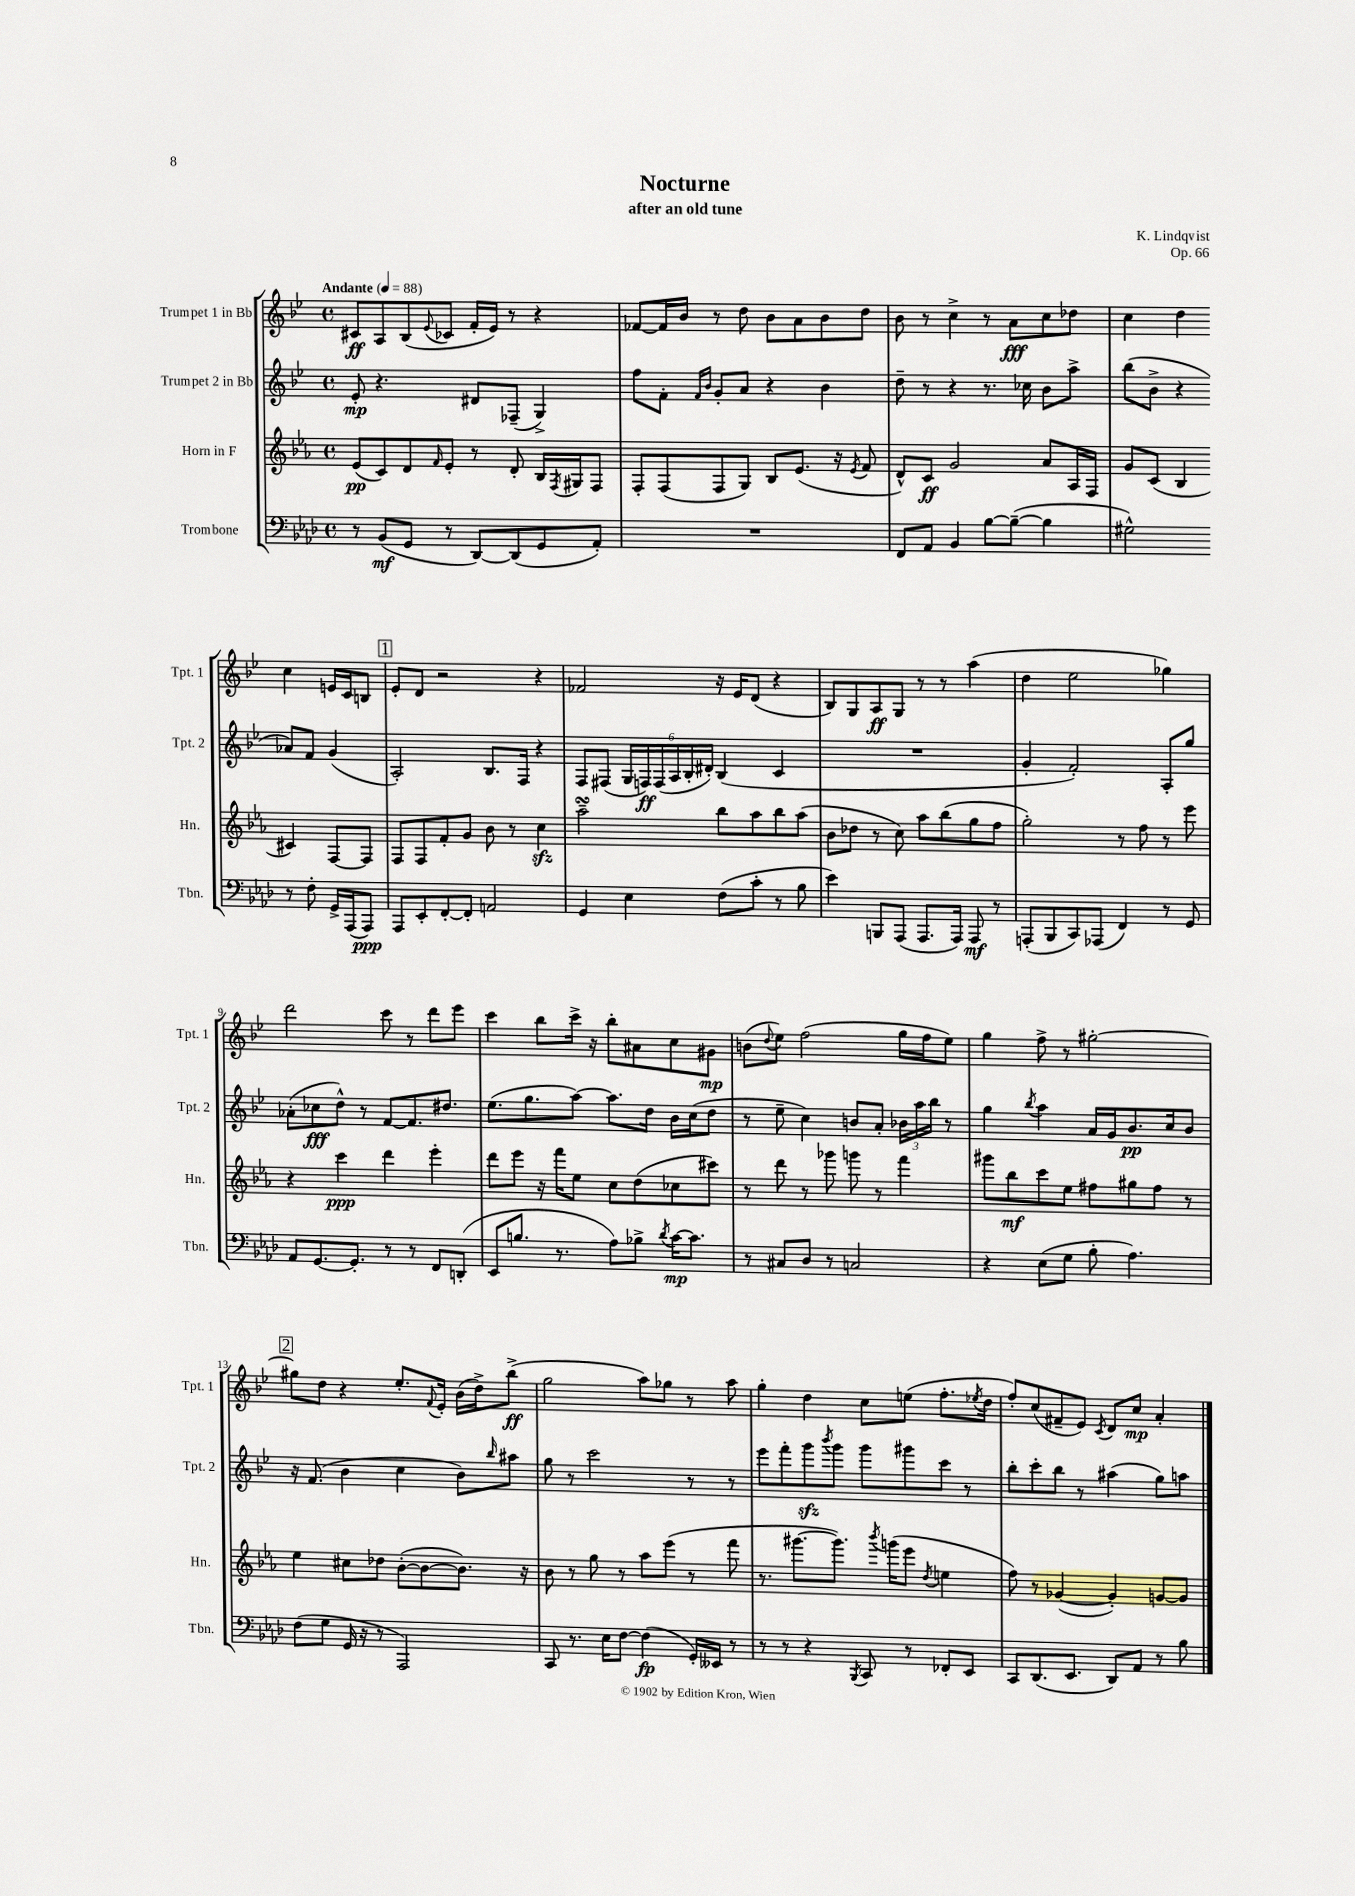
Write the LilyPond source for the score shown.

\header { title = "Nocturne" composer = "K. Lindqvist" subtitle = "after an old tune" opus = "Op. 66" }
<<
\new StaffGroup <<
\new Staff = "s0" \with { instrumentName = "Trumpet 1 in Bb" shortInstrumentName = "Tpt. 1" } {
    \clef treble \key bes \major \defaultTimeSignature \time 4/4 \tempo "Andante" 4 = 88
    cis'8\ff a8 bes8( \appoggiatura { ees'8 } ces'8 f'16-. ees'16) r8 r4 |
    fes'8~ fes'16 bes'16 r8 d''8 bes'8 a'8 bes'8 d''8 |
    bes'8 r8 c''4-> r8 a'8\fff c''8 des''8 |
    c''4 d''4 c''4 e'16 c'16 b8 |
    \mark \markup { \box "1" } ees'8-. d'8 r2 r4 |
    fes'2 r16 ees'16 d'8( r4 |
    bes8) g8 a8\ff g8 r8 r8 a''4( |
    d''4 ees''2 ges''4) |
    d'''2 c'''8 r8 d'''8 ees'''8 |
    c'''4 bes''8 c'''16-> r16 bes''8-. ais'8 c''8 gis'8\mp |
    b'8( \appoggiatura { d''8 } ees''8) f''2( g''16 f''16 ees''8) |
    g''4 f''8-> r8 gis''2~-. |
    \mark \markup { \box "2" } gis''8 d''8 r4 ees''8.-. \appoggiatura { f'8 } ees'16-. bes'16( d''16->) bes''8->\ff( |
    g''2 a''8) ges''8 r8 a''8 |
    g''4-. d''4 c''8 e''8( f''8.-. \acciaccatura { ees''8 } d''16 |
    f''8-.) c''8( fis'8-- ees'8) \acciaccatura { c'8 } d'8 c''8\mp a'4-. \bar "|." |
}
\new Staff = "s1" \with { instrumentName = "Trumpet 2 in Bb" shortInstrumentName = "Tpt. 2" } {
    \clef treble \key bes \major \defaultTimeSignature \time 4/4
    ees'8-.\mp r4. dis'8 fes8--( g4->) |
    f''8 f'8-. \grace { f'16 bes'16 } g'8-. a'8 r4 bes'4 |
    d''8-- r8 r4 r8. ces''16 bes'8 a''8-> |
    bes''8( bes'8-> r4 aes'8) f'8 g'4( |
    \mark \markup { \box "1" } a2-.) bes8. f16 r4 |
    f8 fis8( \tuplet 6/4 { g16 f16\ff) f16( a16 bes16-. dis'16-.) } bes4( c'4 |
    R1 |
    g'4-. f'2-.) a8-. g''8 |
    aes'8-.( ces''8\fff d''8-^) r8 f'8~ f'8. dis''8. |
    ees''8.( g''8. a''8~) a''8. d''16 bes'16 c''16( d''8 |
    r8 ees''8-- c''4) b'8 a'8-. \tuplet 3/2 { bes'16 a''16 bes''16 } r8 |
    g''4 \acciaccatura { bes''8 } a''4 a'16 g'16 bes'8.\pp c''16 bes'8 |
    \mark \markup { \box "2" } r16 f'8.( bes'4 c''4 bes'8) \grace { bes''16 } ais''8 |
    g''8 r8 c'''2 r8 r8 |
    ees'''8 f'''8-. g'''8\sfz \acciaccatura { bes'''8 } g'''8 g'''8 gis'''8 c'''8 r8 |
    bes''8-. c'''8-. bes''8 r8 ais''4( g''8) a''8 \bar "|." |
}
\new Staff = "s2" \with { instrumentName = "Horn in F" shortInstrumentName = "Hn." } {
    \clef treble \key ees \major \defaultTimeSignature \time 4/4
    ees'8\pp( c'8) d'8 \grace { f'16 } ees'8-. r8 d'8-. bes16 \acciaccatura { f8 } gis16 f8 |
    f8-. f8( f8 g8) bes8 ees'8.( r16 \acciaccatura { ees'8 } f'8 |
    d'8-^) c'8\ff g'2 aes'8 aes16 f16 |
    g'8 c'8( bes4 cis'4) f8~ f8 |
    \mark \markup { \box "1" } f8 f8 f'8-. g'8 bes'8 r8 c''4\sfz |
    aes''2--\turn bes''8 aes''8 bes''8 aes''8( |
    bes'8 des''8 r8 c''8) aes''8 bes''8( g''8 f''8 |
    g''2-.) r8 f''8 r8 ees'''8 |
    r4 c'''4\ppp d'''4 ees'''4-. |
    d'''8 ees'''8 r16 f'''16 ees''8 c''8 d''8( ces''8 cis'''8) |
    r8 d'''8 r8 ges'''8 g'''8 r8 f'''4 |
    gis'''8 bes''8\mf c'''8 ees''8 fis''8 gis''8 fis''8 r8 |
    \mark \markup { \box "2" } ees''4 cis''8 des''8 bes'8~-.( bes'8~ bes'8.) r16 |
    bes'8 r8 g''8 r8 aes''8 ees'''8( r8 f'''8 |
    r8. gis'''8.~ gis'''8.) \acciaccatura { bes'''8 } g'''16( ees'''8 \acciaccatura { d''8 } e''4 |
    f''8) r8 ges'4~( ges'4-.) g'8~ g'8 \bar "|." |
}
\new Staff = "s3" \with { instrumentName = "Trombone" shortInstrumentName = "Tbn." } {
    \clef bass \key aes \major \defaultTimeSignature \time 4/4
    r8 bes,8\mf( g,8 r8 des,8~) des,8( g,8 aes,8-.) |
    R1 |
    f,8 aes,8 bes,4 bes8~ bes8~--( bes4 |
    gis2-^) r8 f8-. g,16-> aes,,16( aes,,8\ppp) |
    \mark \markup { \box "1" } aes,,8 ees,8-. f,8~-. f,8-. a,2 |
    g,4 ees4 f8( c'8-. r8 bes8 |
    ees'4) b,,8 aes,,8( aes,,8. aes,,16) aes,,8\mf r8 |
    a,,8-.( bes,,8 c,8) aes,,8( f,4) r8 g,8 |
    aes,8 g,8.~ g,8.-. r8 r8 f,8 d,8-.( |
    ees,8 b8. r8. aes8) bes8-> \acciaccatura { des'8 } c'16~\mp c'8. |
    r8 cis8 des8 r8 c2 |
    r4 ees8( g8 bes8-. aes4.) |
    \mark \markup { \box "2" } f8( g8 g,16 r16 r8 aes,,2) |
    c,8 r8. ees16 f8~ f4\fp( g,16-.) eeses,16 r8 |
    r8 r8 r4 \acciaccatura { bes,,8 } c,8 r8 fes,8-. ees,8 |
    c,8 des,8.( ees,8. des,8) aes,8 r8 bes8 \bar "|." |
}
>>
>>
